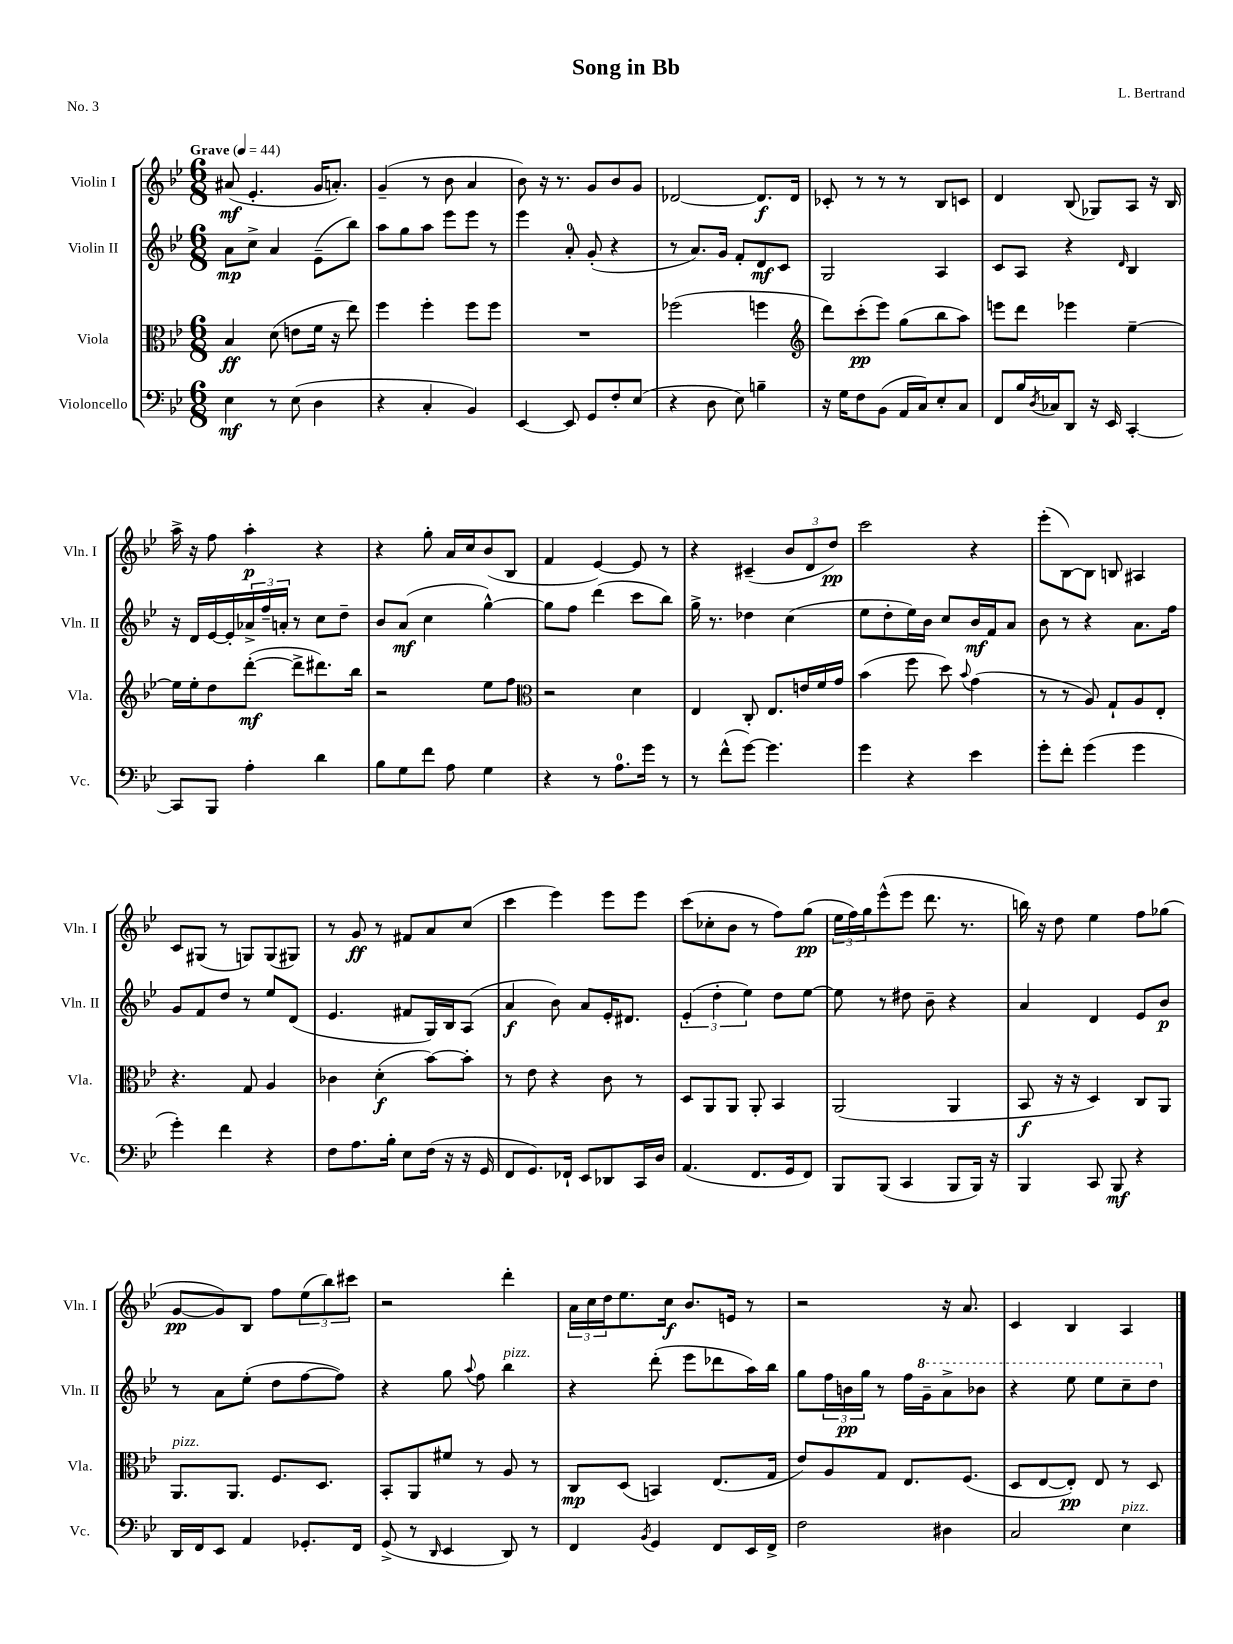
\header { title = "Song in Bb" composer = "L. Bertrand" piece = "No. 3" }
<<
\new StaffGroup <<
\new Staff = "s0" \with { instrumentName = "Violin I" shortInstrumentName = "Vln. I" } {
    \clef treble \key bes \major \numericTimeSignature \time 6/8 \tempo "Grave" 4 = 44
    ais'8\mf( ees'4.-. g'16 a'8.-.) |
    g'4--( r8 bes'8 a'4 |
    bes'8) r16 r8. g'8 bes'8 g'8 |
    des'2~ des'8.\f des'16 |
    ces'8-. r8 r8 r8 bes8 c'8 |
    d'4 bes8( ges8) a8 r16 bes16 |
    a''16-> r16 f''8 a''4-.\p r4 |
    r4 g''8-. a'16 c''16 bes'8( bes8 |
    f'4 ees'4~) ees'8 r8 |
    r4 cis'4--( \tuplet 3/2 { bes'8 d'8 d''8\pp) } |
    c'''2 r4 |
    ees'''8-.( bes8~) bes8 b8 ais4 |
    c'8 gis8( r8 g8) g8( gis8) |
    r8 g'8\ff r8 fis'8 a'8 c''8( |
    c'''4 ees'''4) ees'''8 ees'''8 |
    c'''8( ces''8-. bes'8 r8 f''8) g''8\pp( |
    \tuplet 3/2 { ees''16 f''16) g''16 } ees'''8-^( ees'''8 d'''8. r8. |
    b''16) r16 d''8 ees''4 f''8 ges''8( |
    g'8~\pp g'8) bes8 f''8 \tuplet 3/2 { ees''8( bes''8) cis'''8 } |
    r2 d'''4-. |
    \tuplet 3/2 { a'16 c''16 d''16 } ees''8. c''16\f bes'8. e'16 r8 |
    r2 r16 a'8. |
    c'4 bes4 a4 \bar "|." |
}
\new Staff = "s1" \with { instrumentName = "Violin II" shortInstrumentName = "Vln. II" } {
    \clef treble \key bes \major \numericTimeSignature \time 6/8
    a'8\mp c''8-> a'4 ees'8--( bes''8) |
    a''8 g''8 a''8 ees'''8 ees'''8 r8 |
    ees'''4 a'8-0-. g'8-.( r4 |
    r8 a'8.) g'16 f'8-. d'8\mf c'8 |
    g2 a4 |
    c'8 a8 r4 \grace { d'16 } bes4 |
    r16 d'16 ees'16~ ees'16-. \tuplet 3/2 { aes'16-> f''16-- a'16-. } r8 c''8 d''8-- |
    bes'8 a'8\mf( c''4 g''4~-^) |
    g''8 f''8 d'''4( c'''8 bes''8) |
    g''16-> r8. des''4 c''4( |
    ees''8 d''8-. ees''16) bes'16 c''8 bes'16\mf f'16 a'8 |
    bes'8 r8 r4 a'8. f''16 |
    g'8 f'8 d''8 r8 ees''8 d'8( |
    ees'4. fis'8 g16) bes16 a8( |
    a'4\f bes'8) a'8 ees'16-. dis'8. |
    \tuplet 3/2 { ees'4-.( d''4-. ees''4) } d''8 ees''8~ |
    ees''8 r8 dis''8 bes'8-- r4 |
    a'4 d'4 ees'8 bes'8\p |
    r8 a'8 ees''8-.( d''8 f''8~ f''8) |
    r4 g''8 \appoggiatura { a''8 } f''8 bes''4^\markup { \italic "pizz." } |
    r4 d'''8-.( ees'''8 des'''8 a''16) bes''16 |
    g''8 \tuplet 3/2 { f''16 b'16\pp g''16 } r8 f''16 \ottava #1 g''16-- a''8-> bes''!8 |
    r4 ees'''8 ees'''8 c'''8-- d'''8 \ottava #0 \bar "|." |
}
\new Staff = "s2" \with { instrumentName = "Viola" shortInstrumentName = "Vla." } {
    \clef alto \key bes \major \numericTimeSignature \time 6/8
    bes4\ff d'8( e'8 f'16 r16 ees''8) |
    f''4 f''4-. f''8 f''8 |
    R2. |
    fes''2( f''4 |
    \clef treble d'''8) c'''8-.\pp( ees'''8) g''8( bes''8 a''8) |
    e'''8 d'''8 ees'''4 ees''4~-- |
    ees''16 ees''16-. d''8 d'''8~-.\mf( d'''8-> dis'''8.) bes''16 |
    r2 ees''8 f''8 |
    \clef alto r2 d'4 |
    ees4 c8-. ees8. e'16 f'16 g'16 |
    bes'4( f''8 d''8) \appoggiatura { bes'8 } g'4( |
    r8 r8 a8) g8-! a8 ees8-. |
    r4. g8 a4 |
    ces'4 d'4-.\f( bes'8~) bes'8-. |
    r8 ees'8 r4 c'8 r8 |
    d8 a,8 a,8 a,8-. bes,4 |
    a,2( a,4 |
    bes,8\f r16 r16 d4) c8 a,8 |
    a,8.^\markup { \italic "pizz." } a,8. f8. d8. |
    bes,8-. a,8 fis'8 r8 a8 r8 |
    c8\mp d8( b,4) ees8.( g16 |
    ees'8) a8 g8 ees8. f8.( |
    d8 ees8~ ees8-.\pp) ees8 r8 d8 \bar "|." |
}
\new Staff = "s3" \with { instrumentName = "Violoncello" shortInstrumentName = "Vc." } {
    \clef bass \key bes \major \numericTimeSignature \time 6/8
    ees4\mf r8 ees8( d4 |
    r4 c4-. bes,4) |
    ees,4~ ees,8 g,8 f8-. ees8( |
    r4 d8 ees8) b4-- |
    r16 g16 f8 bes,8( a,16 c16) ees8-. c8 |
    f,8 bes16 \acciaccatura { d8 } ces16 d,8 r16 ees,16 c,4~-. |
    c,8 bes,,8 a4-. d'4 |
    bes8 g8 f'8 a8 g4 |
    r4 r8 a8.-0 g'16 r8 |
    r8 f'8-^( g'8~) g'4. |
    g'4 r4 ees'4 |
    g'8-. f'8-. g'4( g'4 |
    g'4-.) f'4 r4 |
    f8 a8. bes16-. ees8 f16( r16 r16 g,16 |
    f,8 g,8.) fes,16-! ees,8 des,8 c,16 d16 |
    a,4.( f,8. g,16 f,8) |
    bes,,8 bes,,8( c,4 bes,,8 bes,,16) r16 |
    bes,,4 c,8 bes,,8\mf r4 |
    d,16 f,16 ees,8 a,4 ges,8.-. f,16 |
    g,8->( r8 \grace { d,16 } ees,4 d,8) r8 |
    f,4 \acciaccatura { bes,8 } g,4 f,8 ees,16 f,16-> |
    f2 dis4 |
    c2 ees4^\markup { \italic "pizz." } \bar "|." |
}
>>
>>
\layout { \context { \Score \remove "Bar_number_engraver" } }
